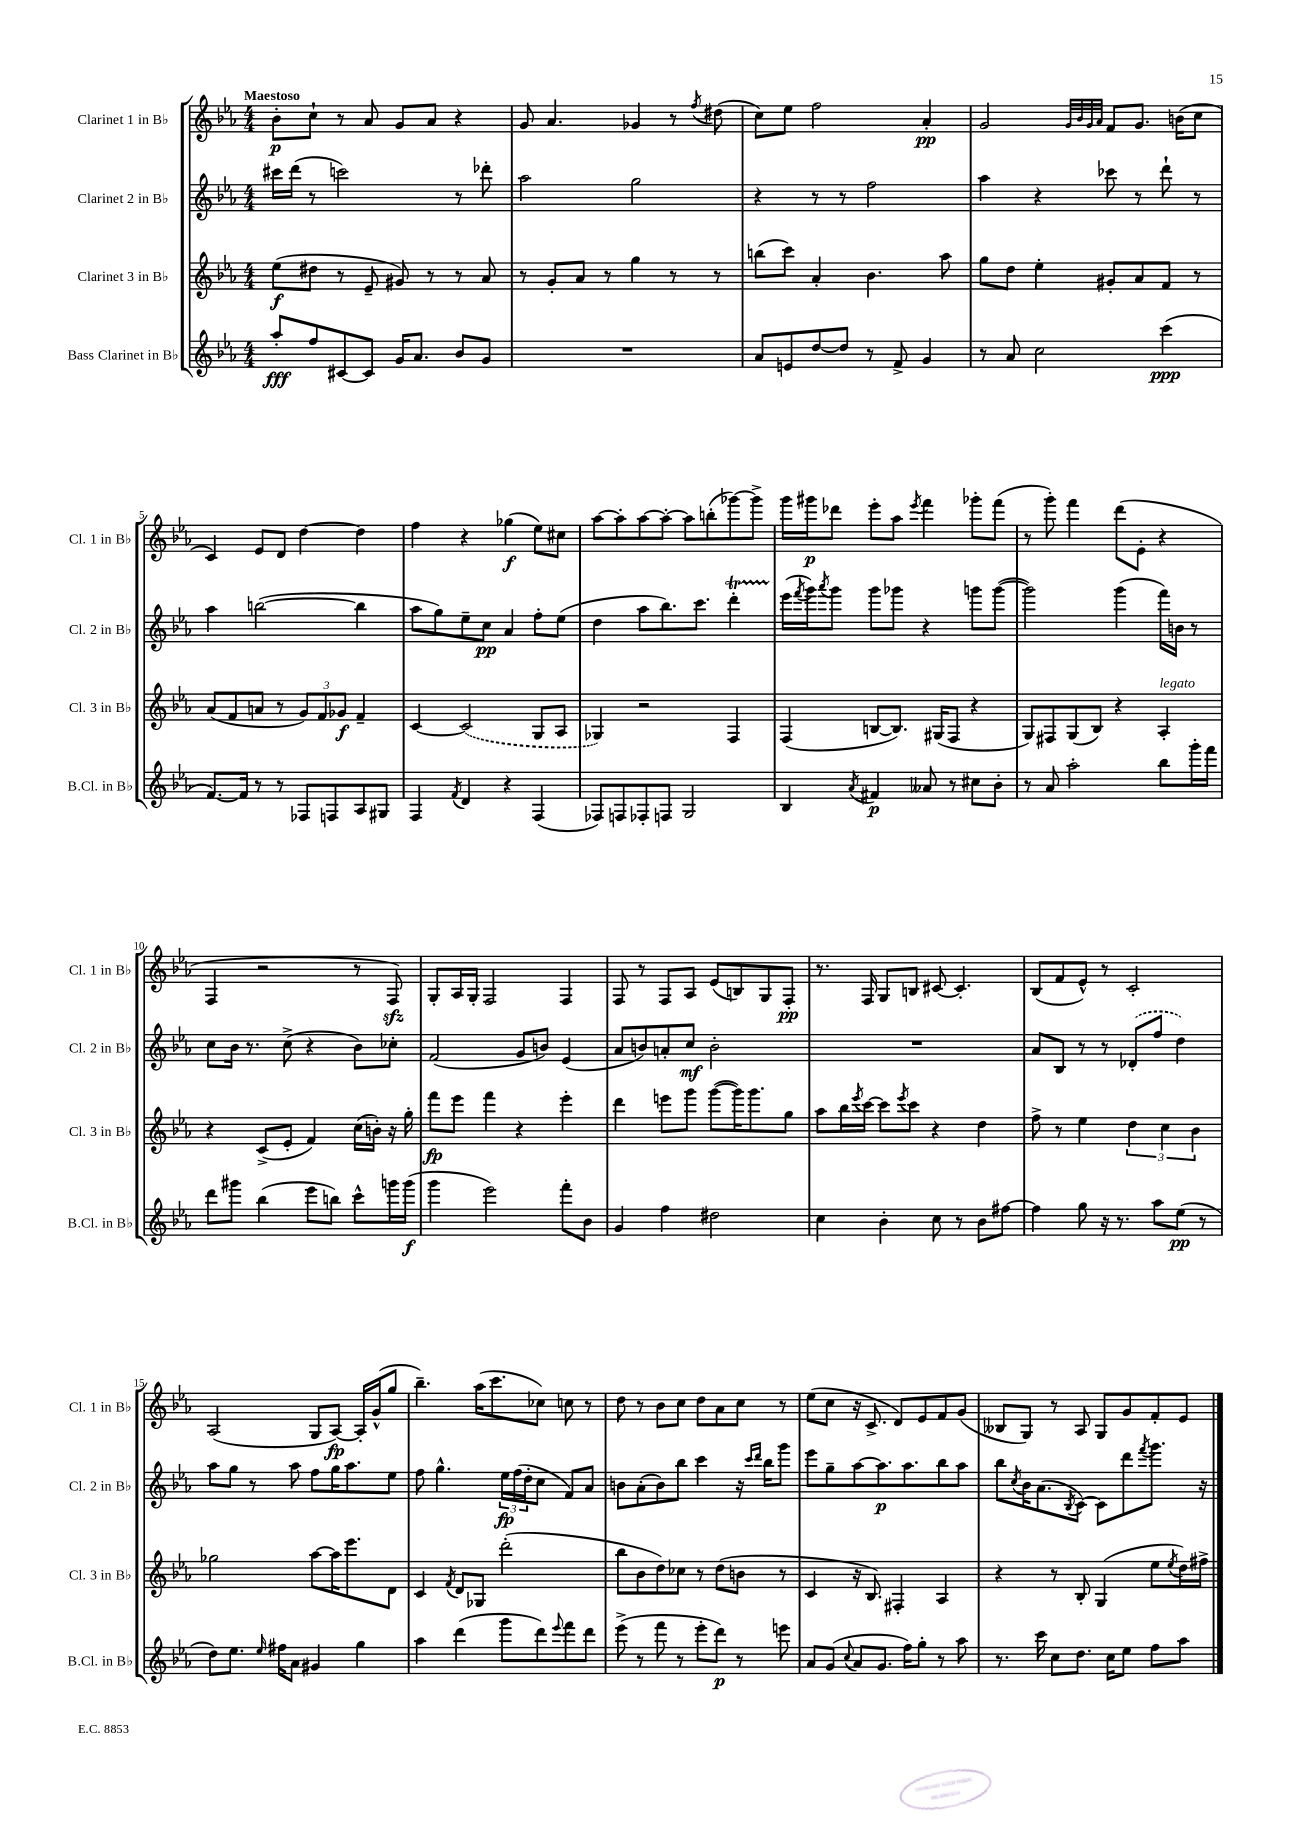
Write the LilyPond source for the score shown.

<<
\new StaffGroup <<
\new Staff = "s0" \with { instrumentName = "Clarinet 1 in Bb" shortInstrumentName = "Cl. 1 in Bb" } {
    \clef treble \key ees \major \numericTimeSignature \time 4/4 \tempo "Maestoso"
    bes'8-.\p c''8-! r8 aes'8 g'8 aes'8 r4 |
    g'8 aes'4. ges'4 r8 \acciaccatura { f''8 } dis''8( |
    c''8) ees''8 f''2 aes'4-.\pp |
    g'2 \grace { g'32 bes'32 g'32 aes'32 } f'8 g'8. b'16( c''8 |
    c'4) ees'8 d'8 d''4~ d''4 |
    f''4 r4 ges''4\f( ees''8) cis''8 |
    aes''8~ aes''8-. aes''8~ aes''8~-. aes''8 b''8-.( ges'''8~) ges'''8-> |
    g'''16 gis'''16\p des'''8 ees'''8-. aes''8 \acciaccatura { ees'''8 } f'''4 ges'''8-. f'''8( |
    r8 g'''8-.) f'''4 d'''8( ees'8-. r4 |
    f4 r2 r8 f8\sfz) |
    g8-. aes16 g16-. f2 f4 |
    f8 r8 f8 aes8 ees'8( b8) g8 f8-.\pp |
    r8. f16 g8 b8 cis'8~ cis'4.-. |
    bes8( f'8 ees'8-^) r8 c'2-. |
    aes2( g8 aes8~\fp) aes16-. g'16-^( g''8 |
    bes''4.--) aes''16( c'''8. ces''8) c''8 r8 |
    d''8 r8 bes'8 c''8 d''8 aes'8 c''8 r8 |
    ees''8( c''8 r16 c'8.-> d'8) ees'8 f'8 g'8( |
    beses8 g8) r8 aes8 g8 g'8 f'8-. ees'8 \bar "|." |
}
\new Staff = "s1" \with { instrumentName = "Clarinet 2 in Bb" shortInstrumentName = "Cl. 2 in Bb" } {
    \clef treble \key ees \major \numericTimeSignature \time 4/4
    cis'''16 d'''16( r8 c'''2) r8 des'''8-. |
    aes''2 g''2 |
    r4 r8 r8 f''2 |
    aes''4 r4 ces'''8 r8 d'''8-! r8 |
    aes''4 b''2~( b''4 |
    aes''8 g''8) ees''8-- c''8\pp aes'4 f''8-. ees''8( |
    d''4 aes''8 bes''8.) c'''8. d'''4-.\startTrillSpan |
    ees'''16\stopTrillSpan( \acciaccatura { f'''8 } g'''16) \acciaccatura { aes'''8 } g'''8 g'''8 ges'''8 r4 g'''8 g'''8~( |
    g'''2) g'''4( f'''16) b'16 r8 |
    c''8 bes'16 r8. c''8->( r4 bes'8) ces''8-. |
    f'2( g'8 b'8) ees'4( |
    aes'8 b'8) a'8-. c''8\mf b'2-. |
    R1 |
    aes'8 bes8 r8 r8 \once \slurDashed des'8-.( f''8 d''4) |
    aes''8 g''8 r8 aes''8 f''8 g''16 aes''8. ees''8 |
    f''8 g''4.-^ \tuplet 3/2 { ees''16\fp f''16( d''16-. } c''8 f'8) aes'8 |
    b'8 aes'8-.( b'8) bes''8 c'''4 r16 \grace { c'''16 d'''16 } bes''16 g'''8 |
    ees'''8 g''8-- aes''8~ aes''8.\p aes''8. bes''8 aes''8 |
    bes''8 \acciaccatura { c''8 } bes'16 aes'8.( \acciaccatura { bes8 } c'8~) c'8 d'''8 \acciaccatura { f'''8 } g'''8. r16 \bar "|." |
}
\new Staff = "s2" \with { instrumentName = "Clarinet 3 in Bb" shortInstrumentName = "Cl. 3 in Bb" } {
    \clef treble \key ees \major \numericTimeSignature \time 4/4
    ees''8\f( dis''8 r8 ees'8-- gis'8) r8 r8 aes'8 |
    r8 g'8-. aes'8 r8 g''4 r8 r8 |
    b''8( c'''8) aes'4-. bes'4. aes''8 |
    g''8 d''8 ees''4-. gis'8-. aes'8 f'8 r8 |
    aes'8( f'8 a'8 r8 \tuplet 3/2 { g'8) f'8 ges'8\f } f'4-- |
    c'4~ \once \slurDashed c'2( g8 aes8 |
    ges4) r2 f4 |
    f4( b8~ b8.) gis16( f8 r4 |
    g8) fis8 g8( bes8) r4 aes4-.^\markup { \italic "legato" } |
    r4 c'8->( ees'8-. f'4) c''16( b'16-.) r16 g''16-. |
    f'''8\fp ees'''8 f'''4 r4 ees'''4-. |
    d'''4 e'''8 g'''8 g'''8~( g'''16) g'''8. g''8 |
    aes''8 bes''16 \acciaccatura { ees'''8 } c'''16~ c'''8 \acciaccatura { ees'''8 } c'''8 r4 d''4 |
    f''8-> r8 ees''4 \tuplet 3/2 { d''4 c''4 bes'4 } |
    ges''2 aes''8~ aes''16 ees'''8. d'8 |
    c'4 \acciaccatura { f'8 } d'8 ges8 d'''2-.( |
    bes''8 bes'8 d''8) ces''8 r8 d''8( b'8 r8 |
    c'4 r16 bes8.) fis4-. aes4 |
    r4 r8 bes8-. g4( ees''8 \acciaccatura { ees''8 } d''16) fis''16-> \bar "|." |
}
\new Staff = "s3" \with { instrumentName = "Bass Clarinet in Bb" shortInstrumentName = "B.Cl. in Bb" } {
    \clef treble \key ees \major \numericTimeSignature \time 4/4
    aes''8-.\fff f''8 cis'8~ cis'8 g'16 aes'8. bes'8 g'8 |
    R1 |
    aes'8 e'8 d''8~ d''8 r8 f'8-> g'4 |
    r8 aes'8 c''2 c'''4\ppp( |
    f'8.~) f'16 r8 r8 fes8 f8 aes8 gis8 |
    f4 \acciaccatura { f'8 } d'4 r4 f4( |
    fes8) f8 fes8-. f8 g2 |
    bes4 \acciaccatura { aes'8 } fis'4\p aeses'8 r8 cis''8 bes'8-. |
    r8 aes'8 aes''2-. bes''8 g'''16-. f'''16 |
    d'''8 gis'''8 bes''4( ees'''8 b''8) c'''8-^ g'''16 g'''16\f( |
    g'''4 ees'''2) f'''8-. bes'8 |
    g'4 f''4 dis''2 |
    c''4 bes'4-. c''8 r8 bes'8 fis''8~ |
    fis''4 g''8 r16 r8. aes''8 ees''8\pp( r8 |
    d''8) ees''8. \grace { ees''16 } fis''16 aes'8 gis'4 g''4 |
    aes''4 d'''4( g'''8 d'''8) \appoggiatura { ees'''8 } f'''8 d'''8 |
    ees'''8->( r8 f'''8 r8 ees'''8-. d'''8\p) r8 e'''8 |
    aes'8 g'8( \appoggiatura { c''8 } aes'8 g'8. f''16) g''8-. r8 aes''8 |
    r8. c'''16 c''8 d''8. c''16 ees''8 f''8 aes''8 \bar "|." |
}
>>
>>
